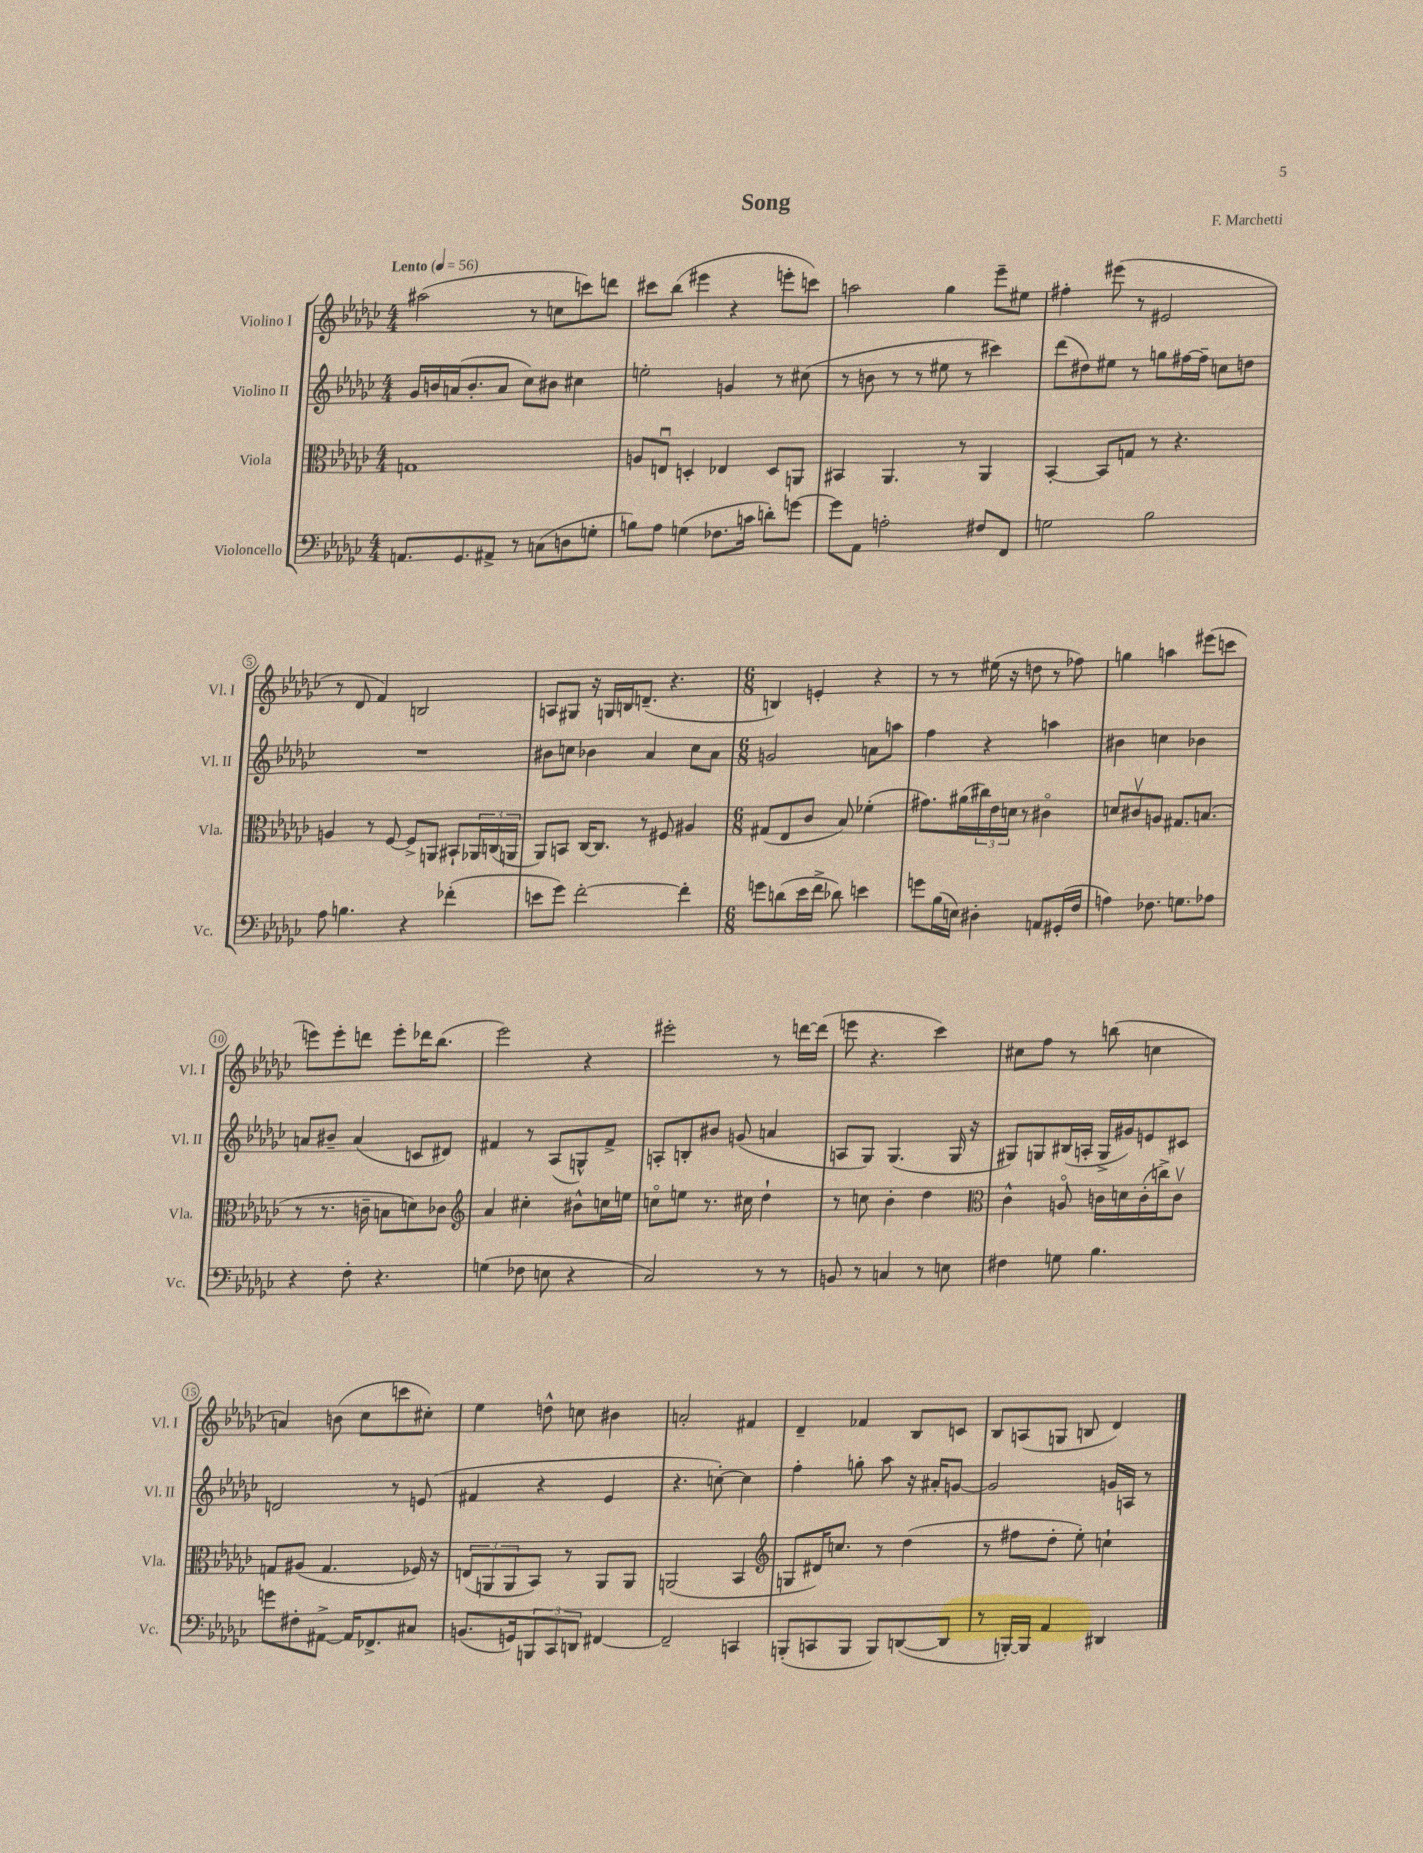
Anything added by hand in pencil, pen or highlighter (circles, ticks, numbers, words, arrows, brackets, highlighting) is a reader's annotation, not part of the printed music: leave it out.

**kern	**kern	**kern	**kern
*part4	*part3	*part2	*part1
*staff4	*staff3	*staff2	*staff1
*I"Violoncello	*I"Viola	*I"Violino II	*I"Violino I
*I'Vc.	*I'Vla.	*I'Vl. II	*I'Vl. I
*clefF4	*clefC3	*clefG2	*clefG2
*k[b-e-a-d-g-c-]	*k[b-e-a-d-g-c-]	*k[b-e-a-d-g-c-]	*k[b-e-a-d-g-c-]
*M4/4	*M4/4	*M4/4	*M4/4
*MM56	*MM56	*MM56	*MM56
=1	=1	=1	=1
!	!	!	!LO:TX:a:B:t=Lento
8.AAn/L	1Gn	16g-/LL	(2aa#X\
.	.	16bn/	.
.	.	(16an/J	.
8.GG-/	.	8.b'/	.
8AA#X^/J	.	8a/J	.
8r	.	8cc-\L)	8r
(8Cn\L	.	8b#X\J	8ccn\L
8Dn\	.	4cc#X\	8cccn\)
8Gn'\J	.	.	8dddn\J
=2	=2	=2	=2
8Bn\L)	8An/L	2een'\	8ccc#X\L
8A-\J	8Enu/J	.	(8bb-\J
(4Gn\	4Dn'/	.	4eee#X\
8.F-X\L	4E-X/	4gn/	4r
16cn\Jk	.	.	.
8dn'\L)	8D/L	8r	8eeen'\L
[8gn\J	8AAn/J	(8cc#X\	8cccn\J)
=3	=3	=3	=3
8g\L]	4BB#X/	8r	2aan\
8AA-\J	.	8bn\	.
2An'\	4.AA-/	8r	.
.	.	8r	.
.	.	8ee#X\	4gg-\
.	8r	8r	.
8F#X/L	4AA-/	4ccc#X\)	8eee-~\L
8FF/J	.	.	8ee#X\J
=4	=4	=4	=4
2Gn\	[4BB-'/	(8ddd-\L	4ff#X'\
.	.	8dd#X\)	.
.	8BB-/L]	8ee#X\J	(8eee#X\
.	8Gn/J	8r	8r
2B-\	8r	8ggn\L	2e#X/
.	4.r	[16ff#X\L	.
.	.	16ff#~\JJ]	.
.	.	8ccn\L	.
.	.	8ddn\J	.
!!LO:LB:g=z
=5	=5	=5	=5
8A-\	4An/	1r	8r
4.Bn\	.	.	8d-/
.	8r	.	4f/)
.	[8F/	.	.
4r	8F^/L]	.	2Bn/
.	8AAn/J	.	.
(4f-X'\	8BB#X`/L	.	.
.	24AA-X/L	.	.
.	(24Cn/	.	.
.	24AAn/JJ	.	.
=6	=6	=6	=6
8en\L	8AA-/L)	8b#X\L	8An/L
8g-\J)	8BBn/J	8ccn\J	8G#X/J
[2f'\	[16C-/KL	4b-X\	16r
.	8.C-/J]	.	16Gn/LL
.	.	.	16Bn/J
.	.	.	(8.dn~/J
.	8r	4a-/	.
.	8F#X/	.	4.r
4f'\]	4A#X/	8cc\L	.
.	.	8a-\J	.
=7	=7	=7	=7
*M6/8	*M6/8	*M6/8	*M6/8
8gn\L	(8G#X/L	2gn/	4Bn/)
(8dn\	8E-/	.	.
16e-\L	8c-/J	.	4en'/
16f^\JJ	.	.	.
8d-X\)	8B-/)	.	.
4en\	(4f-X'\	8an\L	4r
.	.	8aan\J	.
=8	=8	=8	=8
8gn\L	8.g#X\L)	4ff\	8r
(16B-\L	.	.	8r
16En\JJ)	(16a#X\L	.	.
4D#X'\	24cc#X\)	4r	(16ee#X\
.	24e-\	.	.
.	.	.	16r
.	24dn\JJ	.	.
.	8r	.	8ddn\
8AAn/L	4c#X\	4aan\	8r
(16GG#X'/L	.	.	8ff-X\)
16F/JJ	.	.	.
=9	=9	=9	=9
4An\)	8dn/L	4b#X\	4ggn\
.	8c#Xv/	.	.
8.F-X\	8An/J	4ccn\	4aan\
.	8.G#X/L	.	.
8.Gn\L	.	.	.
.	.	4b-X\	(8eee#X\L
.	(8.Bn/J	.	.
8A-X\J	.	.	8cccn\J
!!LO:LB:g=z
=10	=10	=10	=10
4r	8r	8an/L	8eeen\L)
.	8.r	8b#X~/J	8eee'\
8F'\	.	(4a/	8dddn\J
.	16cn~\	.	.
4.r	8Bn\L	.	8eee'\L
.	8dn\)	8cn/L	16ddd-X\K
.	.	.	(8.bb-\J
.	8c-X\J	8d#X/J)	.
=11	=11	=11	=11
*	*clefG2	*	*
(4Gn\	4a-/	4f#X/	2eee-\)
8F-X\	4cc#X'\	8r	.
8En\	.	(8A-/L	.
4r	8b#X^^\L	8Gn^^/)	4r
.	16ccn\L	8f#^/J	.
.	16een\JJ	.	.
=12	=12	=12	=12
2C-/)	8ccn\L	8An'/L	2eee#X'\
.	8een\J	8Bn'/	.
.	8.r	8b#X/J	.
.	.	(8gn/	.
.	16cc#X\	.	.
8r	4dd-`\	4an/	8r
8r	.	.	[16dddn\LL
.	.	.	(16ddd\JJ]
=13	=13	=13	=13
8BBn/	8r	8An/L	8eeen\
8r	8ccn\	8G-/J)	4.r
4Cn/	4b-'\	(4.G-/	.
8r	4dd-\	.	4ccc-\)
8En\	.	16G-/	.
.	.	16r	.
=14	=14	=14	=14
*	*clefC3	*	*
4F#X\	4c-^^\	8G#X/L)	8cc#X\L
.	.	8Gn/	8ff\J
8Gn\	8An/	(16B#X/L	8r
.	.	16An'/JJ	.
4.B-\	16cn\LL	16G^/LL	(8bbn\
.	16dn\	16g#X/J)	.
.	(16c'\	8en/	4ccn\
.	16ccn^\J)	.	.
.	8cv\J	8c#X/J	.
!!LO:LB:g=z
=15	=15	=15	=15
8gn\L	8Gn/L	2dn/	4an/)
8F#X'\	(8A#X/J	.	.
[8AA#X^\J	4.G/	.	(8bn\
16AA#/KL]	.	.	8cc-\L
8.FF-X^/	.	.	.
.	.	8r	8cccn\
8C#X/J	16F-X/)	(8en/	8cc#X'\J)
.	16r	.	.
=16	=16	=16	=16
(8.BBn/L	(12En/L	4f#X/	4ee-\
.	12AAn/	.	.
.	12AA/	.	.
16GGn/k)	.	.	.
12BBBn/	8BB-/J)	4r	8ddn^^\
12CC-/	.	.	.
.	8r	.	8ccn\
12DDn/J	.	.	.
[4FF#X/	8AA/L	4e-/	4b#X\
.	8AA/J	.	.
=17	=17	=17	=17
2FF#~/]	(2AAn/	4.r	2an'/
.	.	[8ccn'\)	.
4CCn/	4BB-/	4cc\]	4f#X/
=18	=18	=18	=18
*	*clefG2	*	*
(8BBBn'/L	8Gn/L	4ff'\	4d-~/
8CCn/	16d#X/K)	.	.
.	8.ccn/J	.	.
8BBB/J	.	8ggn'\	4f-X/
8BBB/L)	8r	8aa-\	.
([8DDn/	(4dd-\	16r	8B-/L
.	.	16a#X'/KL	.
8DD/J]	.	[8gn/J	8cn/J
=19	=19	=19	=19
8r	8r	2g/]	8B-/L
[16BBBn'/LL)	8ff#X\L	.	(8An/
16BBB/JJ]	.	.	.
4AA-/	8dd-'\J	.	8Gn/J
.	8ee-'\)	.	8Bn/
4DD#X/	4ccn`\	16gn/LL	4d-/)
.	.	16An/JJ	.
.	.	8r	.
==	==	==	==
*-	*-	*-	*-
